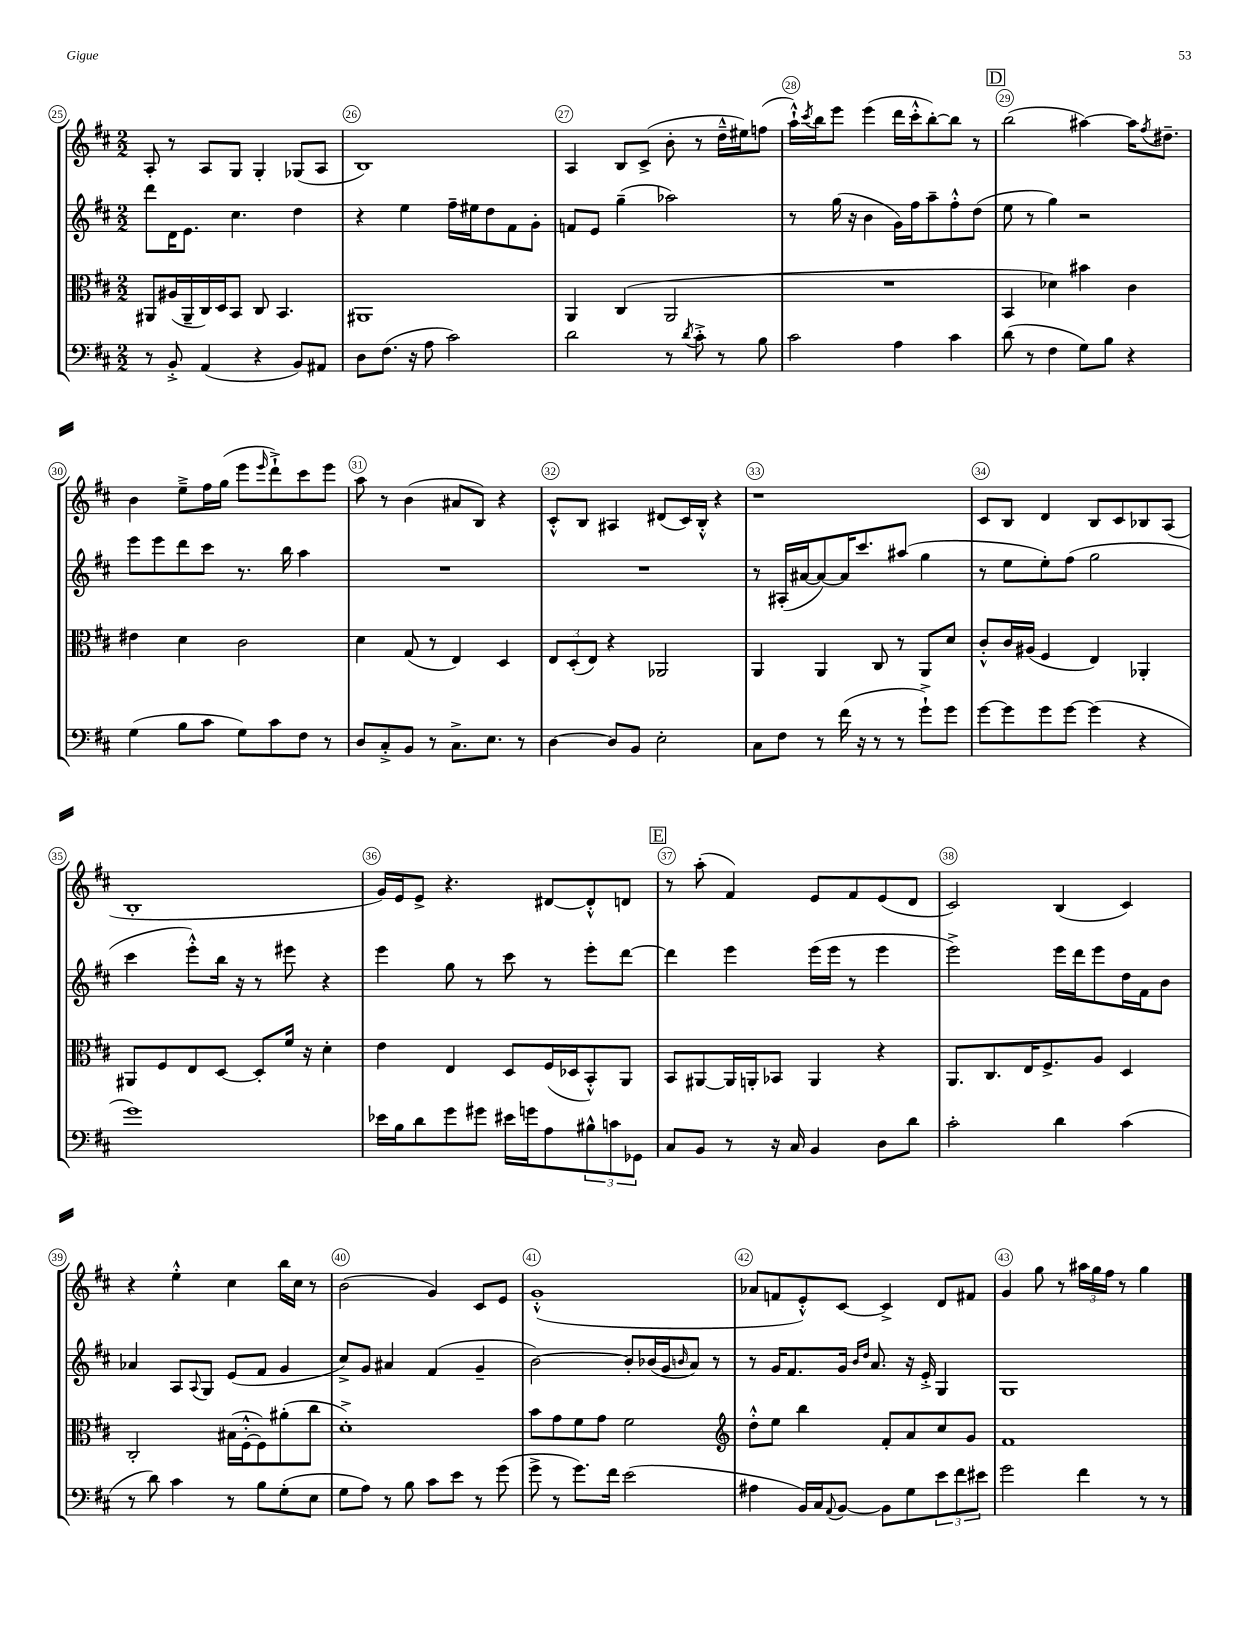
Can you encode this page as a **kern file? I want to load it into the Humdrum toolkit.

**kern	**kern	**kern	**kern
*staff4	*staff3	*staff2	*staff1
*clefF4	*clefC3	*clefG2	*clefG2
*k[f#c#]	*k[f#c#]	*k[f#c#]	*k[f#c#]
*M2/2	*M2/2	*M2/2	*M2/2
8r	8AA#	8ddd	8A'
8BB'^	(16A#	16d	8r
.	16AA#~	8.e	.
(4AA	16C#)	.	8A
.	16D	.	.
.	8BB	4.cc#	8G
4r	8C#	.	4G'
.	4.BB	.	.
8BB)	.	4dd	(8G-
8AA#	.	.	8A
=	=	=	=
8D	1AA#	4r	1B)
(8.F#	.	.	.
.	.	4ee	.
16r	.	.	.
8A	.	.	.
2c#)	.	16ff#~	.
.	.	16ee#	.
.	.	8dd	.
.	.	8f#	.
.	.	8g'	.
=	=	=	=
2d	4AA	8f	4A
.	.	8e	.
.	(4C#	(4gg~	8B
.	.	.	(8c#^
8r	2AA	2aa-)	8b'
8qd	.	.	.
8c#'^	.	.	8r
8r	.	.	16dd~^^
.	.	.	16ee#)
8B	.	.	(8ff
=	=	=	=
2c#	1r	8r	16aa`^^)
.	.	.	8qccc#
.	.	.	16bb
.	.	(16gg	8eee
.	.	16r	.
.	.	4b	(4eee
4A	.	16g)	16ddd
.	.	16ff#	16ccc#'^^
.	.	8aa~	[8bb')
4c#	.	8ff#'^^	8bb]
.	.	(8dd	8r
=	=	=	=
(8d	4BB	8ee	(2bb
8r	.	8r	.
4F#	4d-)	4gg)	.
8G)	4b#	2r	[4aa#)
8B	.	.	.
4r	4c#	.	16aa#]
.	.	.	8qff#
.	.	.	8.dd#~
=	=	=	=
(4G	4e#	8eee	4b
.	.	8eee	.
8B	4d	8ddd	8ee~^
8c#	.	8ccc#	16ff#
.	.	.	(16gg
8G)	2c#	8.r	8eee
.	.	.	16qqeee
8c#	.	.	8ddd`^)
.	.	16bb	.
8F#	.	4aa	8ccc#
8r	.	.	8eee
=	=	=	=
8D	4d	1r	8aa
8C#'^	.	.	8r
8BB	(8G	.	(4b
8r	8r	.	.
8.C#^	4E)	.	8a#
.	.	.	8B)
8.E	.	.	.
.	4D	.	4r
8r	.	.	.
=	=	=	=
[4D	12E	1r	8c#'^^
.	(12D'	.	.
.	.	.	8B
.	12E)	.	.
8D]	4r	.	4A#
8BB	.	.	.
2E'	2AA-	.	(8d#
.	.	.	16c#)
.	.	.	16B'^^
.	.	.	4r
=	=	=	=
8C#	4AA	8r	1r
8F#	.	(16A#'	.
.	.	[16a#	.
8r	4AA	8a#_)	.
(16f#	.	16a#]	.
16r	.	8.ccc#	.
8r	8C#	.	.
8r	8r	(8aa#	.
8g`^)	8AA	4gg	.
8g	8d	.	.
=	=	=	=
[8g	8c#'^^	8r	8c#
8g]	16c#	8ee	8B
.	(16A#	.	.
8g	4F#	8ee')	4d
[8g	.	(8ff#	.
(4g]	4E)	2gg	8B
.	.	.	8c#
4r	4AA-'	.	8B-
.	.	.	(8A
=	=	=	=
1g)	8AA#	4ccc#	1B'
.	8F#	.	.
.	8E	8eee'^^)	.
.	[8D	16bb	.
.	.	16r	.
.	8D']	8r	.
.	16f#	8eee#	.
.	16r	.	.
.	4d'	4r	.
=	=	=	=
16e-	4e	4eee	16g)
16B	.	.	16e
8d	.	.	8e^
8g	4E	8gg	4.r
8g#	.	8r	.
16e#	8D	8ccc#	.
16g	.	.	.
8A	(16F#	8r	[8d#
.	16D-	.	.
12B#^^	8BB'^^)	8eee'	8d#'^^]
12c	.	.	.
.	8AA	[8ddd	8d
12GG-	.	.	.
=	=	=	=
8C#	8BB	4ddd]	8r
8BB	[8AA#	.	(8aa'
8r	16AA#]	4eee	4f#)
.	16AA'	.	.
16r	8BB-	.	.
16C#	.	.	.
4BB	4AA	(16eee	8e
.	.	16eee	.
.	.	8r	8f#
8D	4r	4eee	(8e
8d	.	.	8d
=	=	=	=
2c#'	8.AA	2eee^)	2c#)
.	8.C#	.	.
.	16E	.	.
.	8.F#^	.	.
4d	.	16eee	(4B
.	.	16ddd	.
.	8A	8eee	.
(4c#	4D	16dd	4c#)
.	.	16f#	.
.	.	8b	.
=	=	=	=
8r	2C#'	4a-	4r
8d)	.	.	.
4c#	.	8A	4ee'^^
.	.	8qqA	.
.	.	8G	.
8r	(16B#	(8e	4cc#
.	[16F#'^^	.	.
8B	8F#])	8f#	.
(8G'	(8a#'	4g	16bb
.	.	.	16cc#
8E	8cc#	.	8r
=	=	=	=
8G	1d'^)	8cc#^)	(2b
8A)	.	8g	.
8r	.	4a#	.
8B	.	.	.
8c#	.	(4f#	4g)
8e	.	.	.
8r	.	4g~	8c#
(8g	.	.	8e
=	=	=	=
8g^	8b	[2b)	(1g'^^
8r	8g	.	.
8.g)	8f#	.	.
.	8g	.	.
16f#	.	.	.
(2e	2f#	8b']	.
.	.	(16b-	.
.	.	16g	.
.	.	16qqb	.
.	.	8a)	.
.	.	8r	.
=	=	=	=
*	*clefG2	*	*
4A#	8dd'^^	8r	8a-
.	8ee	16g	8f
.	.	8.f#	.
16BB)	4bb	.	8e'^^)
16C#	.	.	.
8qqAA	.	.	.
[8BB	.	16g	[8c#
.	.	16qqb	.
.	.	16qqdd	.
.	.	8.a	.
8BB]	8f#'	.	4c#^]
8G	8a	16r	.
.	.	16e'^	.
12e	8cc#	4G	8d
12f#	.	.	.
.	8g	.	8f#
12e#	.	.	.
=	=	=	=
2g	1f#	1G	4g
.	.	.	8gg
.	.	.	8r
4f#	.	.	24aa#
.	.	.	24gg
.	.	.	24ff#
.	.	.	8r
8r	.	.	4gg
8r	.	.	.
==	==	==	==
*-	*-	*-	*-
